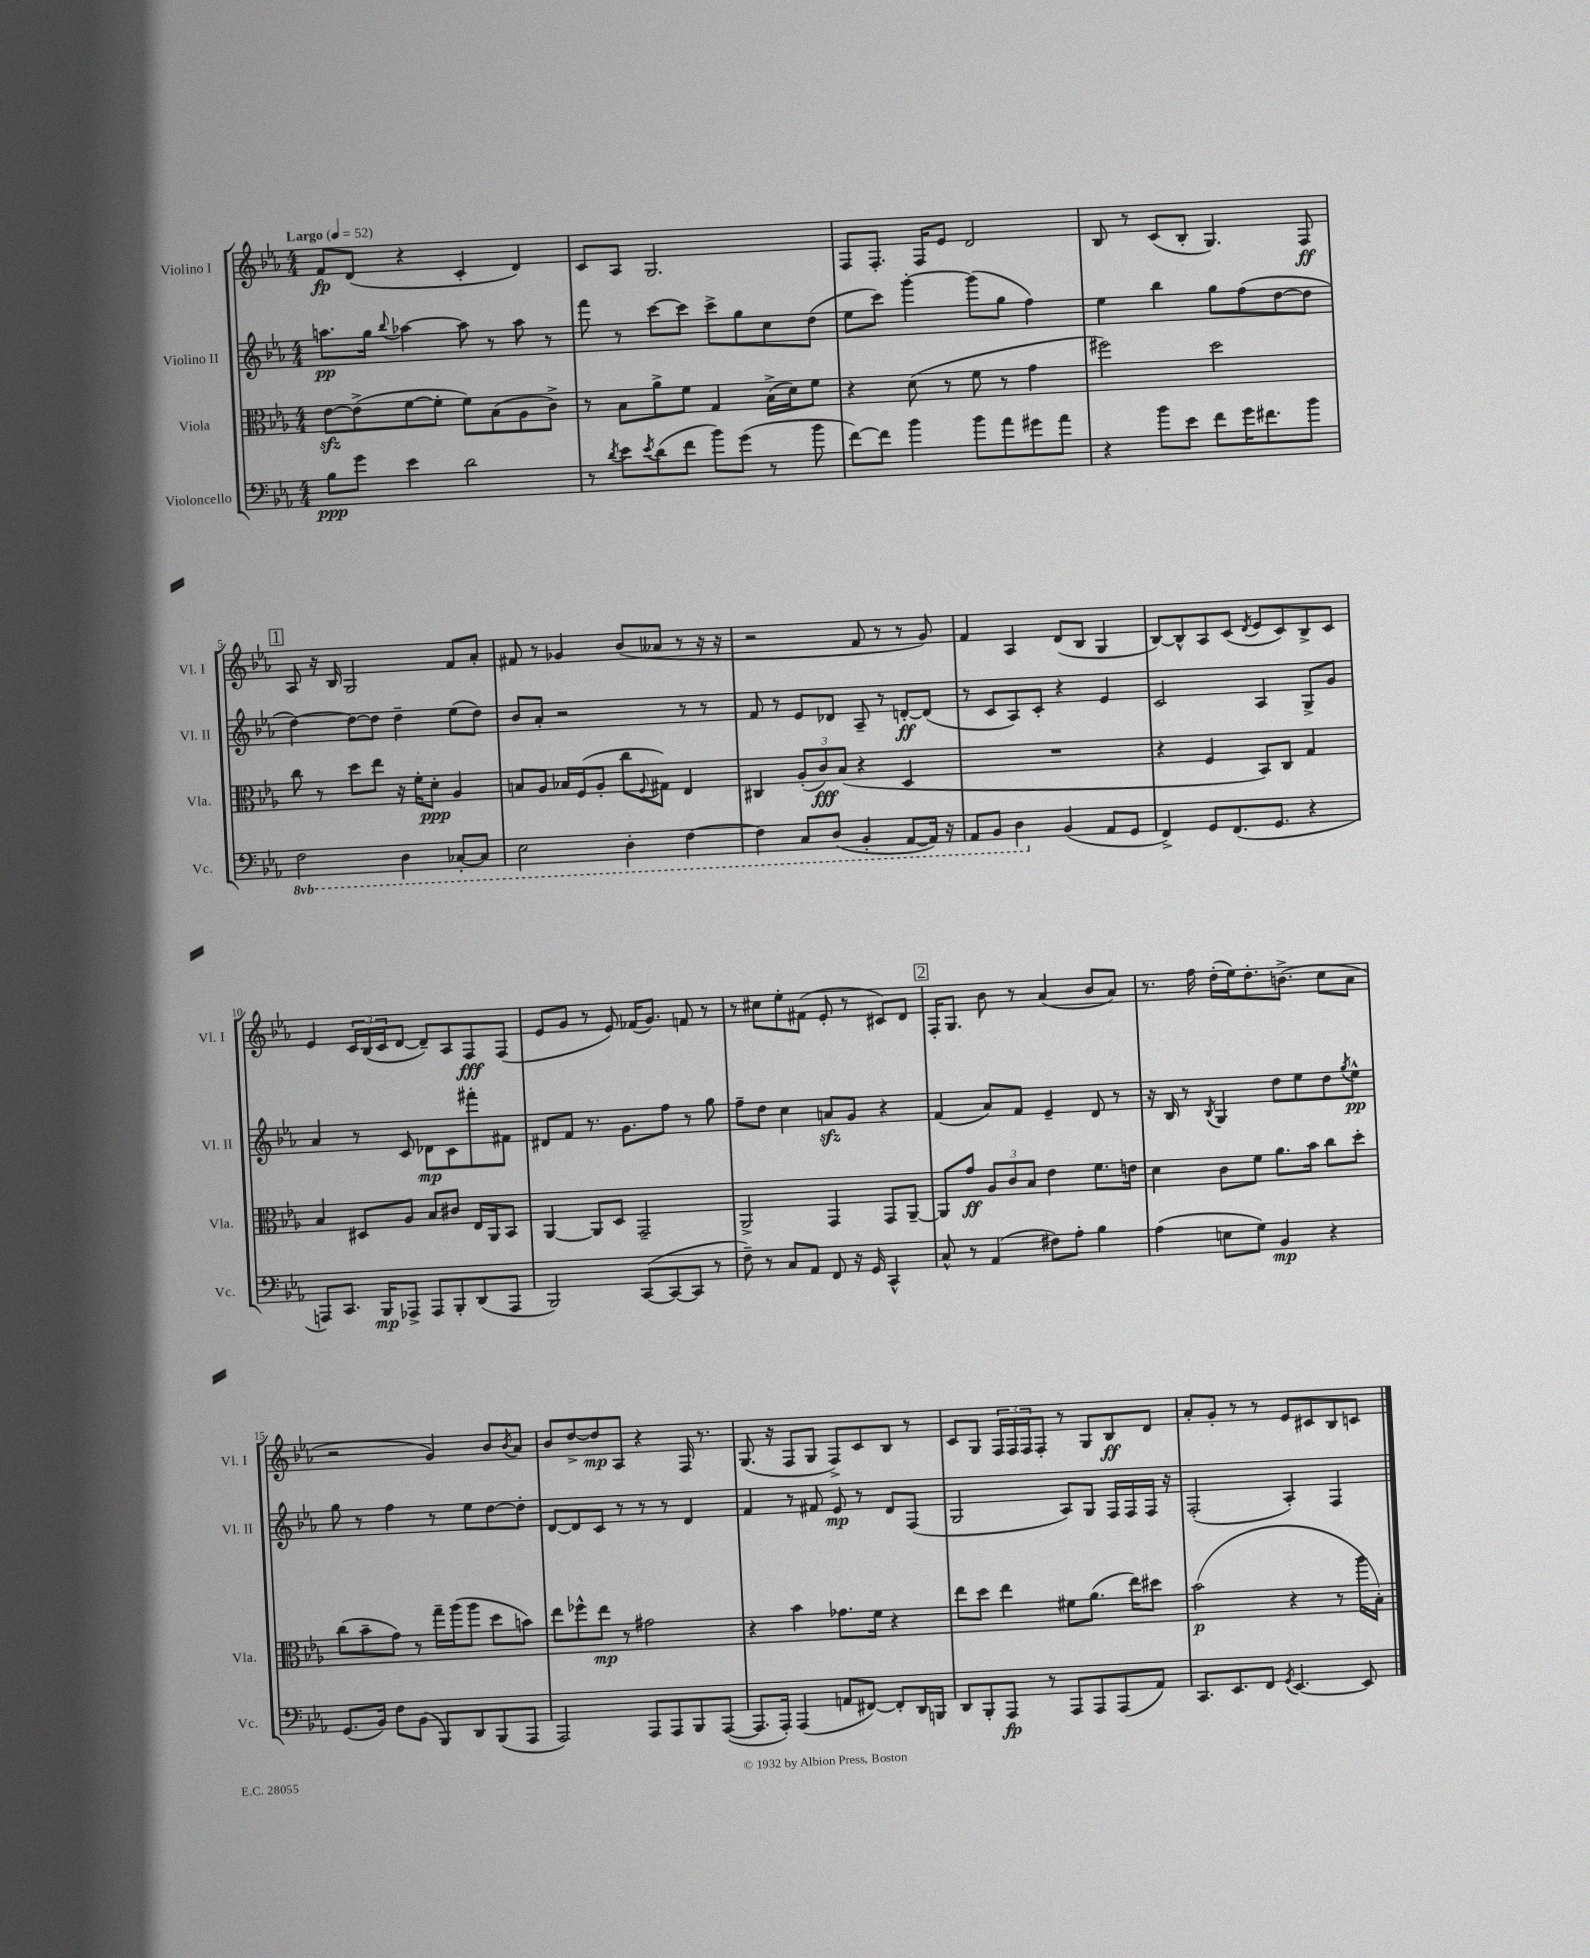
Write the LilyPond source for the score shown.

<<
\new StaffGroup <<
\new Staff = "s0" \with { instrumentName = "Violino I" shortInstrumentName = "Vl. I" } {
    \clef treble \key ees \major \numericTimeSignature \time 4/4 \tempo "Largo" 4 = 52
    f'8\fp d'8( r4 c'4-. d'4) |
    c'8 aes8 g2. |
    f8 f8.-. f16 ees'8 d'2 |
    bes8 r8 c'8( bes8-. g4.) f8\ff |
    \mark \markup { \box "1" } aes8 r16 bes16 g2 f'8 aes'8-. |
    fis'8 r8 ges'4 bes'8( aeses'8 r8 r16 r16 |
    r2 f'8 r8 r8 g'8) |
    f'4 aes4 d'8( bes8 g4 |
    bes8~) bes8-^ aes8 c'8( \acciaccatura { d'8 } ees'8 c'8) bes8-> c'8 |
    ees'4 \tuplet 3/2 { c'16 bes16( c'16 } d'8~ d'8--) aes8 f8\fff f8( |
    ees'8 g'8 r8 ees'8) fes'16( g'8.) f'8 r8 |
    r8 cis''8 ees''8-. fis'8( ees'8-. r8 cis'8) d'8 |
    \mark \markup { \box "2" } f16-. g8. bes'8 r8 aes'4( bes'8 aes'8) |
    r8. f''16 d''16-.( ees''16) d''8.-. b'8.->( c''8 aes'8 |
    r2 g'4) bes'8 \acciaccatura { bes'8 } aes'8 |
    bes'8 d''8~-> d''8\mp aes8 r4 f16 r8. |
    g8.( r16 f8 g8 f8->) c'8 bes8 r8 |
    c'8 g8 \tuplet 3/2 { f16 f16 f16 } f8-. r8 g8 bes8\ff d'8 |
    aes'8-. g'8-. r8 r8 ees'8 cis'8 bes8 c'8 \bar "|." |
}
\new Staff = "s1" \with { instrumentName = "Violino II" shortInstrumentName = "Vl. II" } {
    \clef treble \key ees \major \numericTimeSignature \time 4/4
    a''8.\pp g''16 \appoggiatura { bes''8 } aes''4~ aes''8 r8 aes''8 r8 |
    f'''8 r8 c'''8~ c'''8 c'''8-> g''8 c''8 d''8( |
    ees''8 c'''8) g'''4~-. g'''8( g''8 f''4) |
    ees''4 bes''4 g''8 f''8( d''8~ d''8 |
    \mark \markup { \box "1" } d''4~) d''8~ d''8 d''4-- ees''8( d''8) |
    bes'8 aes'8-. r2 r8 r8 |
    f'8 r8 ees'8 des'8 aes8-- r8 d'8~-.\ff d'8( |
    r8 c'8 aes8) c'8-. r4 ees'4 |
    c'2 aes4 g8-> g'8 |
    aes'4 r8 c'8 des'8\mp c'8 fis'''8-. fis'8 |
    dis'8 f'8 r8. g'8. f''8 r8 g''8 |
    f''8-- d''8 c''4 a'8\sfz g'8 r4 |
    \mark \markup { \box "2" } f'4( aes'8) f'8 ees'4-- d'8 r8 |
    r16 bes16 r8 \acciaccatura { bes8 } g4 d''8 ees''8 d''8 \acciaccatura { g''8 } ees''8-^\pp |
    g''8 r8 f''4 r8 ees''8 d''8~ d''8-. |
    d'8~ d'8 c'8 r8 r8 r8 d'4 |
    f'4 r8 fis'8 ees'8\mp r8 d'8 f8( |
    g2 aes8) g8 f16 f16 f16 r16 |
    f2-.( aes4-.) f4 \bar "|." |
}
\new Staff = "s2" \with { instrumentName = "Viola" shortInstrumentName = "Vla." } {
    \clef alto \key ees \major \numericTimeSignature \time 4/4
    ees'8~\sfz ees'8->( f'8~ f'8-. f'8) bes8( aes8 c'8->) |
    r8 bes8 aes'8-> f'8 g4 bes16->( d'16) f'8 |
    r4 d'8( r8 f'8 r8 g'4 |
    fis''2) d''2 |
    \mark \markup { \box "1" } c''8 r8 d''8 ees''8 r16 f'16-. d'8-.\ppp aes4 |
    b8 aes8 bes16 f16( aes8-. c''8 \appoggiatura { f8 } gis8) ees4 |
    cis4 \tuplet 3/2 { aes8-.( c'8\fff) bes8( } r4 d4 |
    R1 |
    r4 f4 bes,8) c8 g4 |
    bes4 dis8 aes8 bes8 cis'8 ees16 aes,16 bes,8 |
    aes,4~ aes,8 d8 g,2-- |
    aes,2-> g,4 g,8 aes,8~-- |
    \mark \markup { \box "2" } aes,8 g'8\ff \tuplet 3/2 { aes8 c'8 bes8 } ees'4 f'8. e'16 |
    d'4 c'8 f'8 aes'8. bes'16 c''8 d''8-. |
    c''8( bes'8-- g'8) r8 g''16-- aes''16( aes''8 d''8 b'8) |
    ees''8 fes''8-^ ees''8\mp r8 gis'2 |
    r4 bes'4 ges'8. f'16 r4 |
    ees''8 d''8 ees''4 fis'8 aes'8.( ees''16) dis''8 |
    bes'2\p( r4 r8 aes''16 bes16-.) \bar "|." |
}
\new Staff = "s3" \with { instrumentName = "Violoncello" shortInstrumentName = "Vc." } {
    \clef bass \key ees \major \numericTimeSignature \time 4/4 \set Staff.ottavationMarkups = #ottavation-simple-ordinals
    bes8\ppp g'8 ees'4 d'2 |
    r8 \acciaccatura { d'8 } ees'8 \acciaccatura { ees'8 } d'8( f'8 bes'8) g'8( r8 bes'8 |
    f'8~) f'8 bes'4 bes'8 aes'8 gis'8 aes'8 |
    r4 bes'8 ees'8 f'8 g'16 fis'8. bes'8 |
    \mark \markup { \box "1" } \ottava #-1 f,2 d,4 ces,8~-. ces,8 |
    ees,2 d,4-. f,4~ |
    f,4 c,8 d,8( bes,,4-. aes,,8~ aes,,16) r16 |
    aes,,8 bes,,8 d,4 \ottava #0 bes,4( aes,8 g,8 |
    f,4->) g,8 f,8.( g,8. r4 |
    a,,8) c,8. bes,,16\mp aes,,8-> aes,,8 bes,,8-. d,8( aes,,8 |
    bes,,2) c,8~( c,8~ c,8 r8 |
    f8--) r8 c8 aes,8 f,8 r16 g,16 c,4-^ |
    \mark \markup { \box "2" } c8-^ r8 aes,4( fis8) aes8-. bes4 |
    aes4( e8 g8) bes,4\mp r4 |
    g,8.( bes,16) f8 bes,8( bes,,8) d,8 bes,,8( aes,,8 |
    aes,,2) aes,,8 aes,,8 bes,,8 aes,,8~( |
    aes,,8. aes,,16-.) aes,,4( a,8 fis,8~) fis,8-. d,16 b,,16 |
    d,8 bes,,8-. aes,,8\fp r8 aes,,8 aes,,8 aes,,8( aes,8) |
    c,8. ees,8. f,8 \acciaccatura { g,8 } ees,4.~ ees,8 \bar "|." |
}
>>
>>
